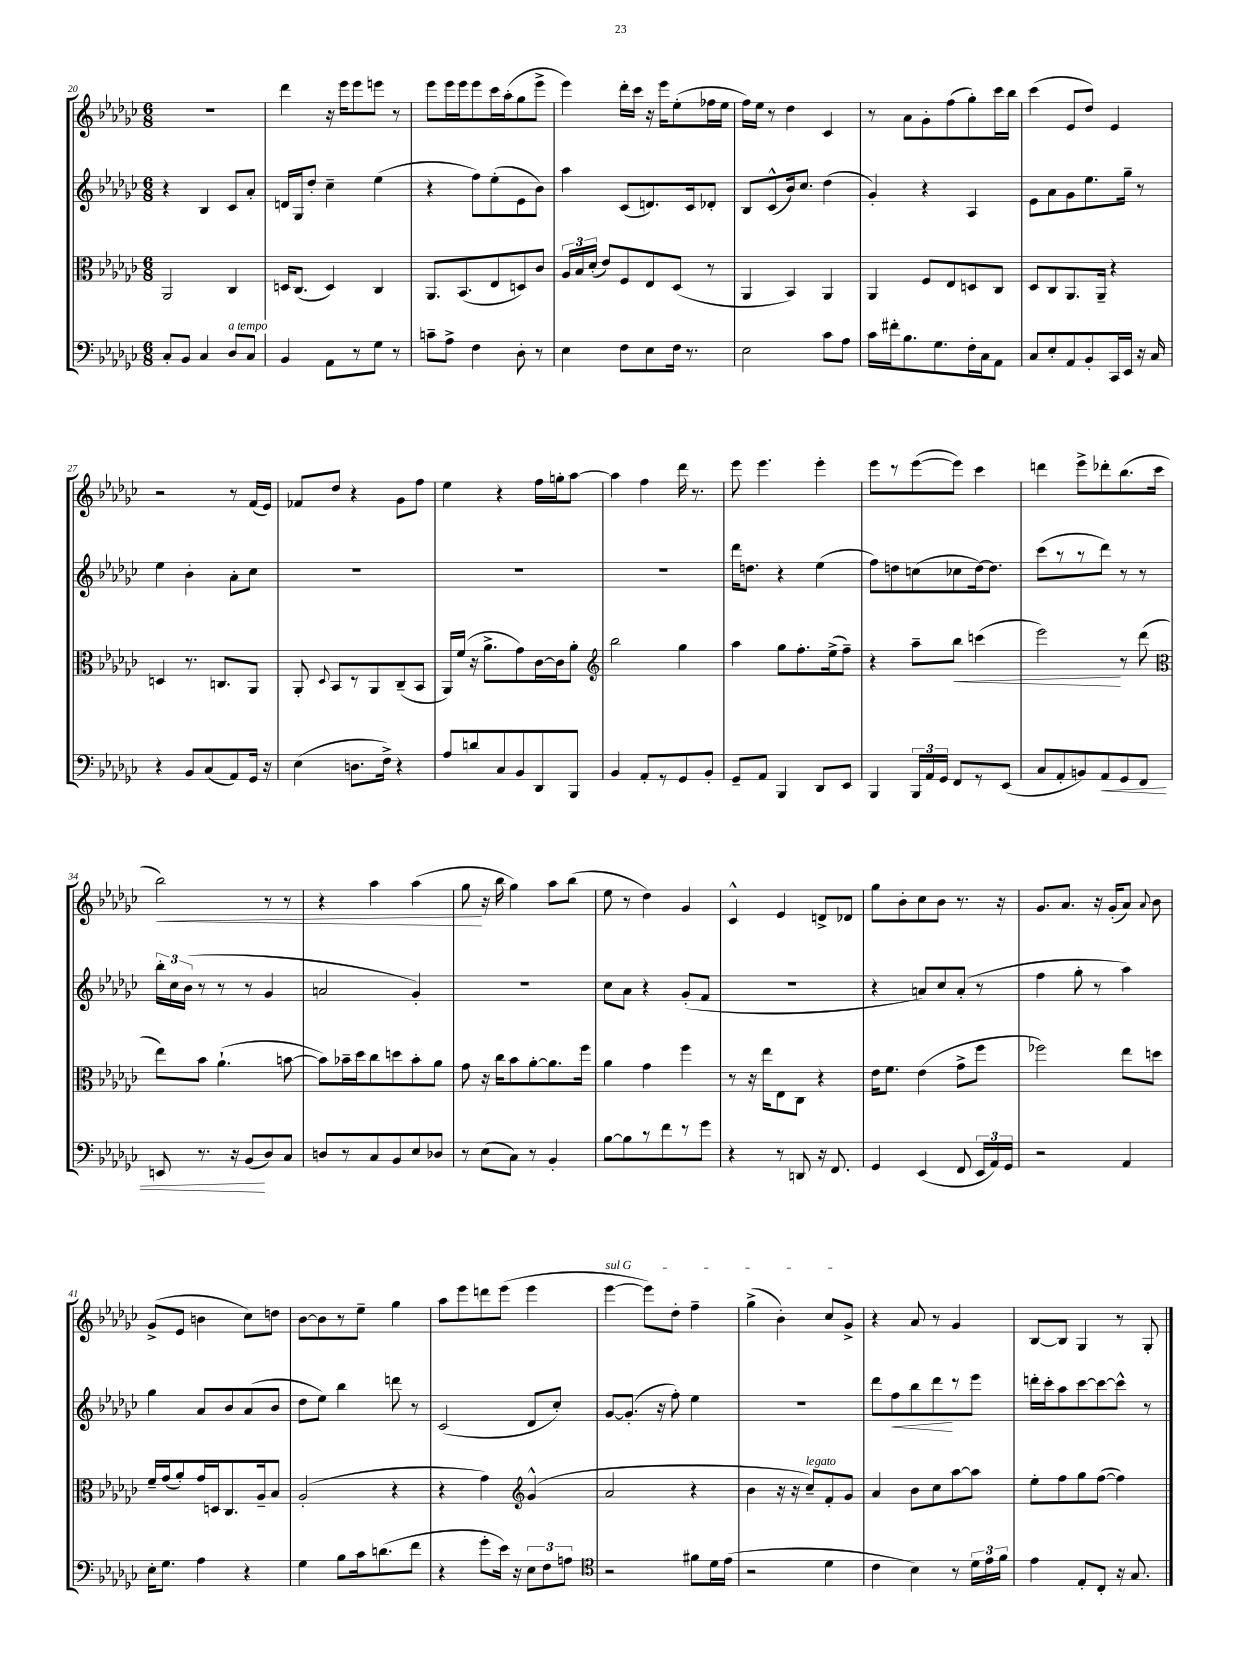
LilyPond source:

<<
\new StaffGroup <<
\new Staff = "s0" {
    \clef treble \key ges \major \numericTimeSignature \time 6/8
    \autoBeamOff R2. |
    des'''4 r16 ees'''16[ ees'''8 e'''8] r8 |
    ees'''8[ ees'''16 ees'''16 ees'''8 ces'''16 aes''16-.( ges''8 ees'''8]-> |
    ees'''4) des'''16[-. ces'''16] r16 ees'''16[ ees''8-.( fes''16 ees''16] |
    f''16[) ees''16] r8 des''4 ces'4 |
    r8 aes'8[ ges'8-. f''8( ges''8-.) ces'''16 bes''16] |
    ces'''4( ees'8[ des''8]) ees'4 |
    r2 r8 f'16[( ees'16]) |
    fes'8[ des''8] r4 ges'8[ f''8] |
    ees''4 r4 f''16[ g''16-. aes''8]~ |
    aes''4 f''4 des'''16 r8. |
    ees'''8 ees'''4. ees'''4-. |
    ees'''8[ r8 ees'''8~( ees'''8]) ces'''4 |
    d'''4 ees'''8[-> des'''8-. bes''8.( ces'''16] |
    bes''2\<) r8 r8 |
    r4 aes''4 aes''4( |
    ges''8\! r16 bes''16 ges''4) aes''8[ bes''8]( |
    ees''8 r8 des''4) ges'4 |
    ces'4-^ ees'4 d'8[-> des'8] |
    ges''8[ bes'8-. ces''8 bes'8] r8. r16 |
    ges'8.[ aes'8.] r16 ges'16[-.( aes'8]) \appoggiatura { aes'8 } bes'8 |
    ges'8[->( ees'8] b'4 ces''8[) d''8] |
    bes'8[~ bes'8 r8 ees''8]-- ges''4 |
    aes''8[ ees'''8 d'''8 ees'''8]( ees'''4 |
    \once \override TextSpanner.bound-details.left.text = \markup { \italic "sul G" } ees'''4~\startTextSpan ees'''8[) des''8]-. f''4-- |
    ges''4->( bes'4-.) ces''8[ ges'8]->\stopTextSpan |
    r4 aes'8 r8 ges'4 |
    bes8[~ bes8] ges4 r8 ges8-. \bar "|." |
}
\new Staff = "s1" {
    \clef treble \key ges \major \numericTimeSignature \time 6/8
    \autoBeamOff r4 bes4 ces'8[ aes'8]-. |
    d'16[ ges16 des''8]-. ces''4-- ees''4( |
    r4 f''8[) ees''8-.( ees'8 bes'8]) |
    aes''4 ces'8[( d'8.) ces'16 des'8]-. |
    bes8[ ces'8-^( bes'16) ces''8.] des''4( |
    ges'4-.) r4 aes4 |
    ees'8[ aes'8 ges'8 ees''8. ges''16]-- r8 |
    ees''4 bes'4-. aes'8[-. ces''8] |
    R2. |
    R2. |
    R2. |
    des'''16[ d''8.] r4 ees''4( |
    f''8[) d''8 c''8( ces''8 d''16~) d''8.] |
    ces'''8[( r8 r8 des'''8]) r8 r8 |
    \tuplet 3/2 { bes''16[-. ces''16 bes'16]( } r8 r8 r8 ges'4 |
    a'2 ges'4-.) |
    R2. |
    ces''8[ aes'8] r4 ges'8[-.( f'8] |
    R2. |
    r4 a'8[) ces''8 a'8]-.( r8 |
    f''4 ges''8-. r8 aes''4) |
    ges''4 aes'8[ bes'8 aes'8( bes'8] |
    des''8[ ees''8]) bes''4 d'''8 r8 |
    ces'2( des'8[ ces''8]-.) |
    ges'8[~ ges'8.]-.( r16 f''8-.) ees''4 |
    R2. |
    des'''8[ f''8\< bes''8 des'''8\! r8 ees'''8] |
    d'''16[-. ces'''16-. aes''8 ces'''8~ ces'''8~ ces'''8]-^ r8 \bar "|." |
}
\new Staff = "s2" {
    \clef alto \key ges \major \numericTimeSignature \time 6/8
    \autoBeamOff aes,2 ces4 |
    d16[ ces8.]( d4) ces4 |
    aes,8.[ bes,8.( ees8 d8) ces'8] |
    \tuplet 3/2 { aes16[ bes16 des'16]-.( } ees'8[) f8 ees8 des8]( r8 |
    aes,4 bes,4) aes,4 |
    aes,4 f8[ ees8 d8 ces8] |
    des8[ ces8 aes,8. aes,16]-- r4 |
    d4 r8. c8.[ aes,8] |
    aes,8-. \appoggiatura { des8 } bes,8[ r8 aes,8 ces8--( bes,8] |
    aes,16[) f'16]( r16 aes'8.[-> ges'8) ces'16~ ces'16 aes'8]-. |
    \clef treble bes''2 ges''4 |
    aes''4 ges''8[ f''8.-. ees''16->( f''8]--) |
    r4 aes''8[-- bes''8]\< c'''4( |
    ees'''2\!) r8 des'''8( |
    \clef alto ees''8[) bes'8] aes'4.-!( b'8~ |
    b'8[) bes'16-- des''16 ces''8 d''8 bes'8-. aes'8] |
    ges'8 r16 ces''16[ bes'8 aes'8~-. aes'8. f''16] |
    aes'4 ges'4 f''4 |
    r8 r16 ees''16[ ees8 ces8] r4 |
    ees'16[ f'8.] ees'4( ges'8[-> f''8] |
    fes''2) ees''8[ d''8] |
    f'16[-- ges'16( aes'8-.) ges'16 d16 ces8. aes16-- bes8] |
    aes2-.( r4 |
    r4 ges'4) \clef treble ges'4-^( |
    aes'2 r4 |
    bes'4 r16 r16 ces''8[--^\markup { \italic "legato" }) f'8-. ges'8] |
    aes'4 bes'8[ ces''8 aes''8~ aes''8] |
    ees''8[-. f''8 ges''8 f''8]~( f''4) \bar "|." |
}
\new Staff = "s3" {
    \clef bass \key ges \major \numericTimeSignature \time 6/8
    \autoBeamOff ces8[-. bes,8] ces4 des8[^\markup { \italic "a tempo" } ces8] |
    bes,4 aes,8[ r8 ges8] r8 |
    c'8[-- aes8]-> f4 des8-. r8 |
    ees4 f8[ ees8 f16] r8. |
    ees2 ces'8[ aes8] |
    ces'16[ fis'16-. bes8. ges8. f16-. ces16 aes,8] |
    ces8[ ees8-. aes,8 bes,8-. ces,16 ees,16] r16 ces16 |
    r4 bes,8[ ces8( aes,8) ges,16] r16 |
    ees4( d8.[ f16]->) r4 |
    aes8[ d'8 ces8 bes,8 des,8 bes,,8] |
    bes,4 aes,8[-. r8 ges,8 bes,8]-. |
    ges,8[-- aes,8] bes,,4 des,8[ ees,8] |
    bes,,4 \tuplet 3/2 { bes,,16[ aes,16 ges,16] } f,8[ r8 ees,8]( |
    ces8[ aes,8-. b,8) aes,8\< ges,8 f,8] |
    e,8 r8. r16 bes,8[\!( des8) ces8] |
    d8[ r8 ces8 bes,8 ees8 des8] |
    r8 ees8[( ces8]) r8 bes,4-. |
    bes8[~ bes8 r8 f'8 r8 ges'8] |
    r4 r8 d,8 r16 f,8. |
    ges,4 ees,4( f,8 \tuplet 3/2 { ees,16[ aes,16) ges,16] } |
    r2 aes,4 |
    ees16[-. ges8.] aes4 r4 |
    ges4 bes8[ ces'16 d'8.( f'8] |
    r4 ges'8[-. ees'16]) r16 \tuplet 3/2 { ees8[ f8 a8] } |
    \clef tenor r2 fis'8[ des'16 ees'16]( |
    r2 des'4 |
    ces'4 bes4) r8 \tuplet 3/2 { des'16[ ees'16 f'16] } |
    ees'4 ees8[-. ces8]-. r16 ges8. \bar "|." |
}
>>
>>
\layout { \context { \Score currentBarNumber = #20 } }
